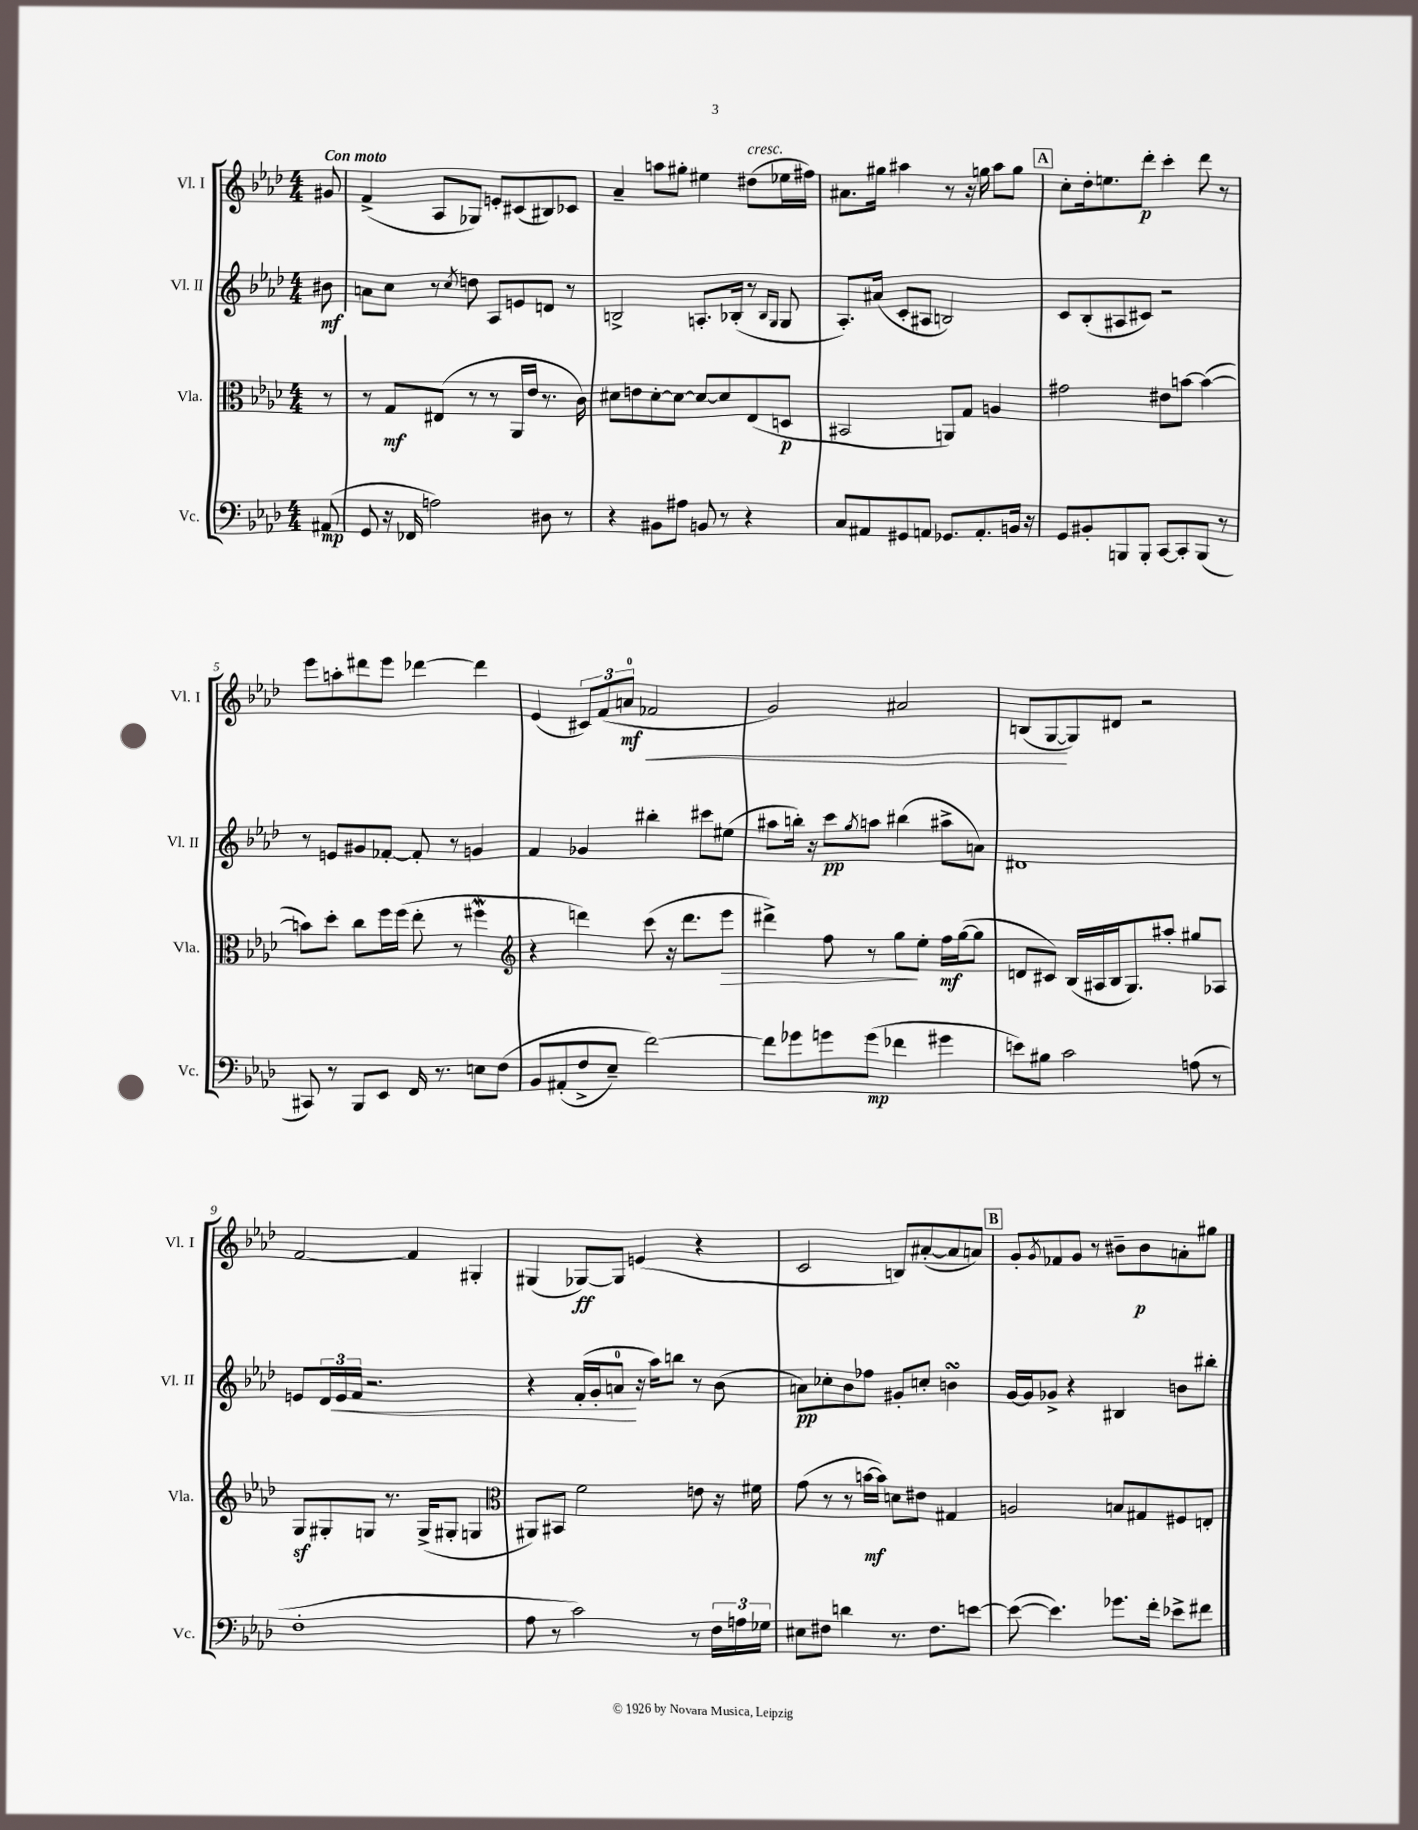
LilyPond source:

<<
\new StaffGroup <<
\new Staff = "s0" \with { instrumentName = "Vl. I" shortInstrumentName = "Vl. I" } {
    \clef treble \key aes \major \numericTimeSignature \time 4/4 \partial 8 \tempo "Con moto"
    gis'8 |
    f'4->( aes8 ges8) e'8-. cis'8( bis8) ces'8 |
    aes'4-- a''8 gis''8-. eis''4 dis''8^\markup { \italic "cresc." }( ees''16 fis''16) |
    ais'8. gis''16 ais''4 r8 r16 g''16 ais''8 g''8 |
    \mark \markup { \box "A" } c''8-. des''16-. e''8. des'''8-.\p c'''4-. des'''8 r8 |
    ees'''8 a''8-. dis'''8 ees'''8 des'''4~ des'''4 |
    ees'4( \tuplet 3/2 { cis'8) f'8( a'8-0\mf\< } fes'2 |
    g'2) ais'2 |
    b8( g8~\! g8) dis'8 r2 |
    f'2~ f'4 gis4-. |
    gis4( ges8~\ff) ges8 e'4( r4 |
    c'2 b8) ais'8~-.( ais'8 a'8) |
    \mark \markup { \box "B" } g'8-. \acciaccatura { g'8 } fes'8 g'8 r8 bis'8-- bis'8\p a'8-. gis''8 \bar "|." |
}
\new Staff = "s1" \with { instrumentName = "Vl. II" shortInstrumentName = "Vl. II" } {
    \clef treble \key aes \major \numericTimeSignature \time 4/4 \partial 8
    bis'8\mf |
    a'8 c''8 r8 \acciaccatura { c''8 } d''8 aes8 e'8 d'8 r8 |
    b2-> a8.-. bes16-.( r8 \grace { bes16 g16 } g8 |
    aes8.-.) ais'16( c'8-. ais8 b2) |
    \mark \markup { \box "A" } c'8 bes8-.( ais8 cis'8) r2 |
    r8 e'8 gis'8 fes'8~-. fes'8-. r8 g'4 |
    f'4 ges'4 bis''4-. cis'''8 eis''8( |
    ais''8 b''16-.) r16 c'''8\pp \acciaccatura { g''8 } a''8 bis''4( ais''8-> a'8) |
    dis'1 |
    e'8 \tuplet 3/2 { des'16 e'16\< f'16 } r2. |
    r4 f'16-.( g'16-. a'8-0\! r16 aes''16) b''8 r8 bes'8( |
    a'8\pp) ces''8-. bes'8 fes''8 gis'8-. c''8-. b'4\turn |
    \mark \markup { \box "B" } g'16~ g'16 ges'8-> r4 bis4 b'8 bis''8-. \bar "|." |
}
\new Staff = "s2" \with { instrumentName = "Vla." shortInstrumentName = "Vla." } {
    \clef alto \key aes \major \numericTimeSignature \time 4/4 \partial 8
    r8 |
    r8 g8\mf eis8( r8 r8 aes,16 ees'16 r8. c'16) |
    dis'8 e'8 dis'8~-. dis'8~ dis'8~ dis'8 ees8( d8\p |
    bis,2 a,8) g8 a4 |
    \mark \markup { \box "A" } gis'2 eis'8 b'8~ b'4~( |
    b'8) des''8-. c''8 f''16 f''16( ees''8-. r8 fis''4\mordent |
    \clef treble r4 d'''4) c'''8( r16 d'''8. ees'''8\> |
    dis'''4->) f''8 r8 g''8\! ees''8-. f''16\mf g''16~( g''8 |
    d'8 cis'8) bes16( ais16 bes16 g8.) ais''8-. gis''8 aes8 |
    g8\sf gis8-. g8 r8. g16->( gis8-. g4 |
    \clef alto ais,8) bis,8 f'2 e'8 r16 fis'16 |
    g'8( r8 r8 b'16~\mf b'16) d'8 eis'8 gis4 |
    \mark \markup { \box "B" } a2 b8 gis8 fis8 e8-. \bar "|." |
}
\new Staff = "s3" \with { instrumentName = "Vc." shortInstrumentName = "Vc." } {
    \clef bass \key aes \major \numericTimeSignature \time 4/4 \partial 8
    ais,8\mp( |
    g,8 r16 fes,16 a2) dis8 r8 |
    r4 bis,8 ais8 b,8 r8 r4 |
    c8 ais,8 gis,8 a,8 ges,8. a,8.-. b,16 r16 |
    \mark \markup { \box "A" } g,8 bis,8-. b,,8 b,,8-. c,8~ c,8-. b,,8( r8 |
    cis,8) r8 bes,,8 ees,8 f,16 r8. e8 f8\( |
    bes,8 ais,8-.( f8-> ees8--) f'2~\) |
    f'8 ges'8 g'8 g'8\mp( fes'4 gis'4 |
    e'8) bis8 c'2 a8( r8 |
    f1-. |
    aes8 r8 c'2) r8 \tuplet 3/2 { f16 a16 ges16 } |
    eis8 fis8 d'4 r8. fis8. e'8~ |
    \mark \markup { \box "B" } e'8~( e'4.) ges'8. f'16-. ees'8-> fis'8 \bar "|." |
}
>>
>>
